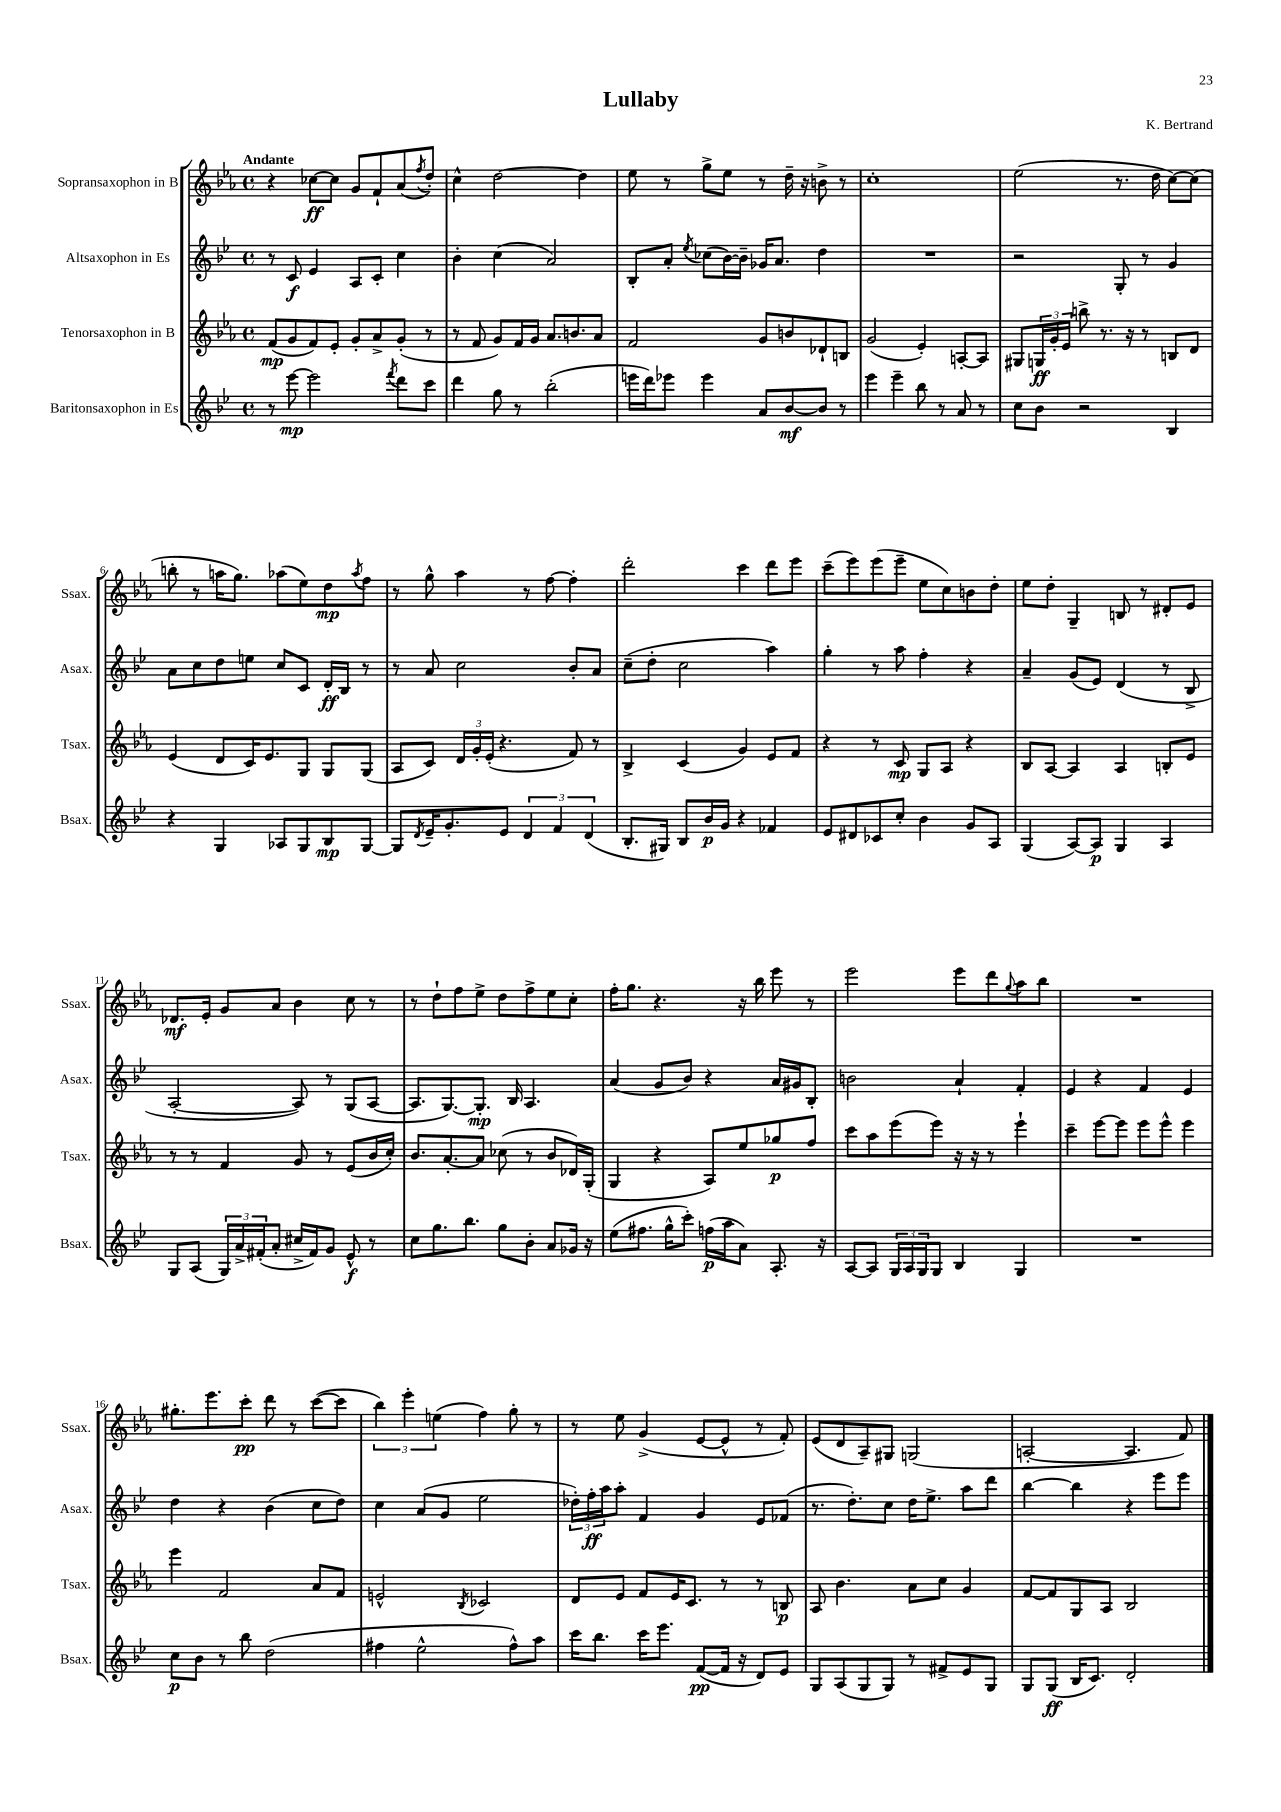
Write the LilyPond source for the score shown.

\header { title = "Lullaby" composer = "K. Bertrand" }
<<
\new StaffGroup <<
\new Staff = "s0" \with { instrumentName = "Sopransaxophon in B" shortInstrumentName = "Ssax." } {
    \clef treble \key ees \major \defaultTimeSignature \time 4/4 \tempo "Andante"
    r4 ces''8~\ff ces''8 g'8 f'8-! aes'8( \acciaccatura { f''8 } d''8-.) |
    c''4-^ d''2~ d''4 |
    ees''8 r8 g''8-> ees''8 r8 d''16-- r16 b'8-> r8 |
    c''1-. |
    ees''2( r8. d''16 c''8~) c''8( |
    b''8-. r8 a''16 g''8.) aes''8( ees''8) d''8\mp \acciaccatura { aes''8 } f''8 |
    r8 g''8-^ aes''4 r8 f''8~ f''4-. |
    d'''2-. c'''4 d'''8 ees'''8 |
    c'''8--( ees'''8) ees'''8( ees'''8-- ees''8 c''8) b'8 d''8-. |
    ees''8 d''8-. g4-- b8 r8 dis'8-. ees'8 |
    des'8.\mf ees'16-. g'8 aes'8 bes'4 c''8 r8 |
    r8 d''8-! f''8 ees''8-> d''8 f''8-> ees''8 c''8-. |
    f''16-. g''8. r4. r16 bes''16 ees'''8 r8 |
    ees'''2 ees'''8 d'''8 \appoggiatura { g''8 } aes''8 bes''8 |
    R1 |
    gis''8.-. ees'''8. c'''8-.\pp d'''8 r8 c'''8~( c'''8 |
    \tuplet 3/2 { bes''4) ees'''4-. e''4( } f''4) g''8-. r8 |
    r8 ees''8 g'4->( ees'8~ ees'8-^ r8 f'8-.) |
    ees'8( d'8 aes8--) gis8 g2( |
    a2~-. a4. f'8) \bar "|." |
}
\new Staff = "s1" \with { instrumentName = "Altsaxophon in Es" shortInstrumentName = "Asax." } {
    \clef treble \key bes \major \defaultTimeSignature \time 4/4
    r8 c'8\f ees'4 a8 c'8-. c''4 |
    bes'4-. c''4( a'2) |
    bes8-. a'8-. \acciaccatura { ees''8 } ces''8( bes'16~) bes'16-- ges'16 a'8. d''4 |
    R1 |
    r2 g8-. r8 g'4 |
    a'8 c''8 d''8 e''8 c''8 c'8 d'16-.\ff bes16 r8 |
    r8 a'8 c''2 bes'8-. a'8 |
    c''8--( d''8-. c''2 a''4) |
    g''4-. r8 a''8 f''4-. r4 |
    a'4-- g'8( ees'8) d'4( r8 bes8-> |
    a2~-. a8) r8 g8( a8~ |
    a8. g8.~) g8.-.\mp bes16 a4. |
    a'4( g'8 bes'8) r4 a'16 gis'16 bes8-. |
    b'2 a'4-! f'4-. |
    ees'4 r4 f'4 ees'4 |
    d''4 r4 bes'4( c''8 d''8) |
    c''4 a'8( g'8 ees''2 |
    \tuplet 3/2 { des''16-.) f''16-.\ff a''16 } a''8-. f'4 g'4 ees'8 fes'8( |
    r8. d''8.-.) c''8 d''16 ees''8.-> a''8 d'''8 |
    bes''4~ bes''4 r4 ees'''8 ees'''8 \bar "|." |
}
\new Staff = "s2" \with { instrumentName = "Tenorsaxophon in B" shortInstrumentName = "Tsax." } {
    \clef treble \key ees \major \defaultTimeSignature \time 4/4
    f'8\mp( g'8 f'8) ees'8-. g'8-. aes'8-> g'8-.( r8 |
    r8 f'8 g'8) f'16 g'16 aes'8. b'8. aes'8 |
    f'2 g'8 b'8 des'8-! b8 |
    g'2( ees'4-.) a8~-. a8 |
    gis8 \tuplet 3/2 { g16\ff g'16-. ees'16 } b''8-> r8. r16 r8 b8 d'8 |
    ees'4( d'8 c'16) ees'8. g8 g8 g8( |
    aes8 c'8) \tuplet 3/2 { d'16 g'16-. ees'16-.( } r4. f'8) r8 |
    bes4-> c'4( g'4) ees'8 f'8 |
    r4 r8 c'8\mp g8 aes8 r4 |
    bes8 aes8~ aes4 aes4 b8-. ees'8 |
    r8 r8 f'4 g'8 r8 ees'8( bes'16 c''16-.) |
    bes'8. aes'8.~-. aes'8 ces''8( r8 bes'8 des'16) g16-.( |
    g4 r4 aes8) ees''8 ges''8\p f''8 |
    c'''8 aes''8 ees'''8( ees'''8) r16 r16 r8 ees'''4-! |
    c'''4-- ees'''8~ ees'''8 ees'''8 ees'''8-^ ees'''4 |
    ees'''4 f'2 aes'8 f'8 |
    e'2-^ \acciaccatura { bes8 } ces'2 |
    d'8 ees'8 f'8 ees'16 c'8. r8 r8 b8\p |
    aes8 bes'4. aes'8 c''8 g'4 |
    f'8~ f'8 g8 aes8 bes2 \bar "|." |
}
\new Staff = "s3" \with { instrumentName = "Baritonsaxophon in Es" shortInstrumentName = "Bsax." } {
    \clef treble \key bes \major \defaultTimeSignature \time 4/4
    r8 ees'''8~\mp ees'''2 \acciaccatura { f'''8 } d'''8 c'''8 |
    d'''4 g''8 r8 bes''2-.( |
    e'''16 d'''16) ees'''8 ees'''4 a'8 bes'8~\mf bes'8 r8 |
    ees'''4 ees'''4-- bes''8 r8 a'8 r8 |
    c''8 bes'8 r2 bes4 |
    r4 g4 aes8 g8 bes8\mp g8~ |
    g8 \acciaccatura { d'8 } ees'16-- g'8.-. ees'8 \tuplet 3/2 { d'4 f'4 d'4( } |
    bes8.-. gis16) bes8 bes'16\p g'16 r4 fes'4 |
    ees'8 dis'8 ces'8 c''8-. bes'4 g'8 a8 |
    g4( a8~) a8\p g4 a4 |
    g8 a8( \tuplet 3/2 { g16) a'16-> fis'16-.( } a'8-. cis''16-> fis'16) g'8 ees'8-^\f r8 |
    c''8 g''8. bes''8. g''8 bes'8-. a'8 ges'16 r16 |
    ees''8( fis''8. g''16-^ c'''8-.) f''16\p( a''16 a'8) a8.-. r16 |
    a8~ a8 \tuplet 3/2 { g16 a16 g16 } g8 bes4 g4 |
    R1 |
    c''8\p bes'8 r8 bes''8 d''2( |
    fis''4 ees''2-^ fis''8-^) a''8 |
    c'''16 bes''8. c'''16 ees'''8. f'8~\pp( f'16 r16 d'8) ees'8 |
    g8 a8( g8 g8) r8 fis'8-> ees'8 g8 |
    g8 g8\ff( bes16 c'8.) d'2-. \bar "|." |
}
>>
>>
